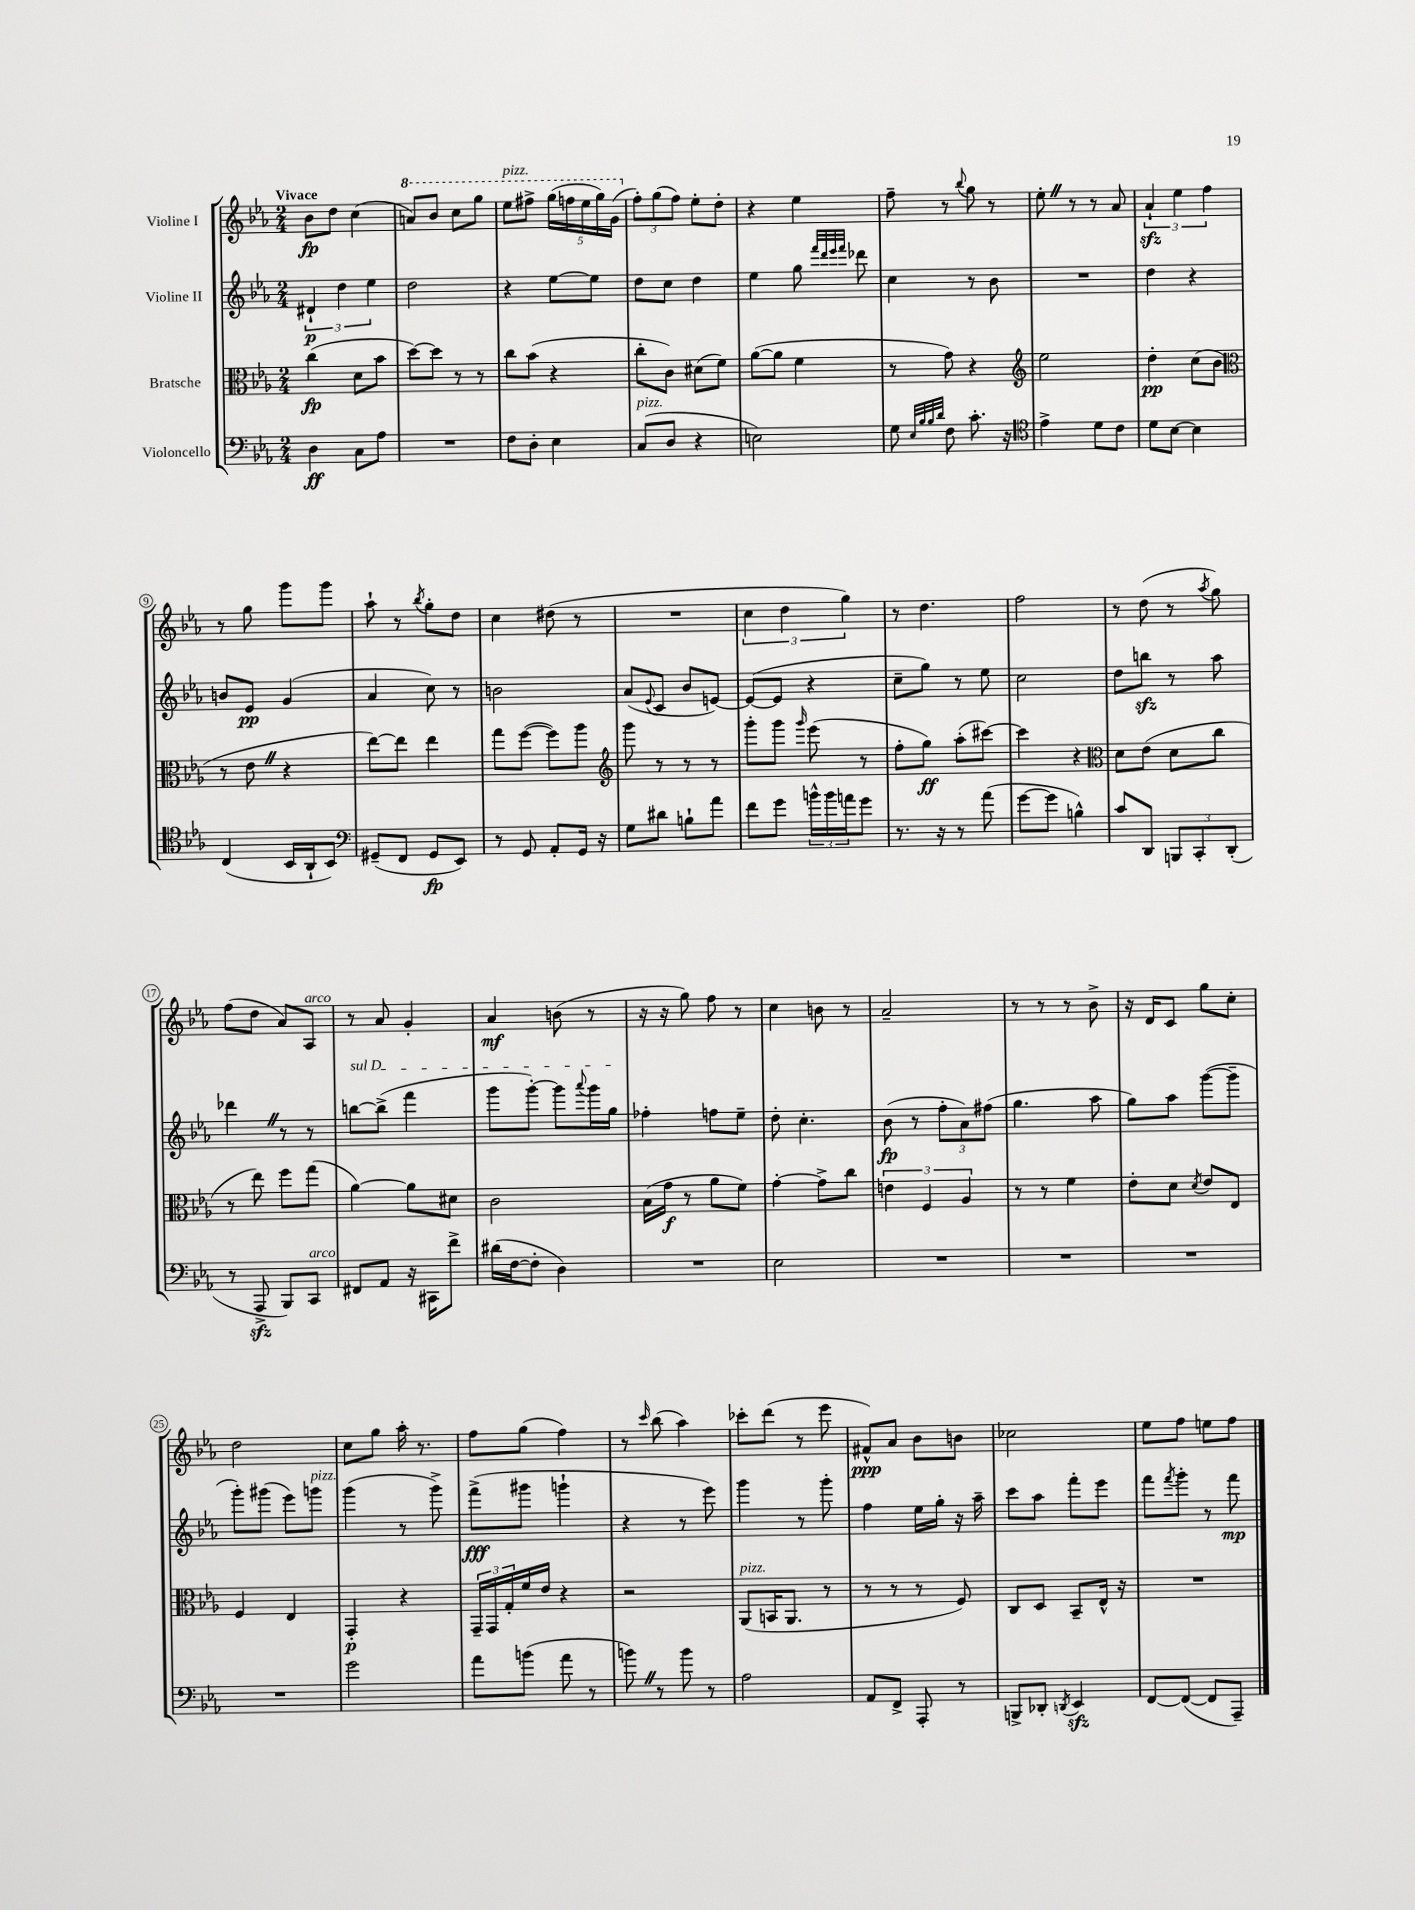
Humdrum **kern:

**kern	**kern	**kern	**kern
*staff4	*staff3	*staff2	*staff1
*clefF4	*clefC3	*clefG2	*clefG2
*k[b-e-a-]	*k[b-e-a-]	*k[b-e-a-]	*k[b-e-a-]
*M2/4	*M2/4	*M2/4	*M2/4
4D	(4cc	6d#`	8b-
.	.	.	8dd
.	.	6dd	.
8C	8d	.	(4cc
.	.	6ee-	.
8A-	8b-	.	.
=	=	=	=
2r	[8dd)	2dd	8aa)
.	8dd]	.	8bb-
.	8r	.	8ccc
.	8r	.	8ggg
=	=	=	=
8F	8cc	4r	8eee-
8D'	(8b-	.	8fff#^
4E-	4r	[8ee-	(20ggg
.	.	.	20fff
.	.	.	20eee-
.	.	8ee-]	.
.	.	.	20ggg)
.	.	.	(20gg
=	=	=	=
(8C	8cc'	8dd	12ff')
.	.	.	(12gg
8D	8c)	8cc	.
.	.	.	12ff)
4r	(8d#	4dd	8ee-'
.	8f)	.	8dd'
=	=	=	=
2E)	([8a-	4ee-	4r
.	8a-]	.	.
.	4f	8gg	4ee-
.	.	32qqfff	.
.	.	32qqddd	.
.	.	32qqeee-	.
.	.	32qqfff	.
.	.	8ddd-	.
=	=	=	=
8G	8r	4cc	8ff~
32qqE-	.	.	.
32qqB-	.	.	.
32qqB-	.	.	.
32qqd	.	.	.
8F	8g)	.	8r
.	.	.	8qqbb-
8.c'	4r	8r	8gg
.	.	8b-	8r
16r	.	.	.
=	=	=	=
*clefC4	*clefG2	*	*
4e-^	2ee-	2r	8ee-'
.	.	.	8r
8d	.	.	8r
8c	.	.	8a-
=	=	=	=
8d	4dd'	4dd	6a-`
[8B-	.	.	.
.	.	.	6ee-
4B-]	(8cc	4r	.
.	.	.	6ff
.	8b-	.	.
=	=	=	=
*	*clefC3	*	*
(4C	8r	8b	8r
.	8e-	8e-	8gg
16BB-	4r	(4g	8ggg
16AA-`	.	.	.
8BB-)	.	.	8ggg
=	=	=	=
*clefF4	*	*	*
(8GG#~	[8ee-)	4a-	8aa-`
8FF	8ee-]	.	8r
.	.	.	8qbb-
8GG#	4ee-	8cc)	8gg'
8EE-)	.	8r	8dd
=	=	=	=
8r	8gg	2b	4cc
8GG	([8ff	.	.
8AA-'	8ff])	.	(8dd#
16GG	8aa-	.	8r
16r	.	.	.
=	=	=	=
*	*clefG2	*	*
8G	8ggg	(8a-	2r
.	.	8qqe-	.
8d#	8r	8c	.
8B`	8r	8b-	.
8a-	8r	[8e)	.
=	=	=	=
8f	8ggg'	(8e_	6cc
8g	8ggg	8e]	.
.	.	.	6dd
.	16qqggg	.	.
24b^^	(8eee-	4r	.
24b	.	.	.
24a	.	.	6gg)
8g	8r	.	.
=	=	=	=
8.r	8ff'	8cc~	8r
.	8gg)	8gg)	4.dd
16r	.	.	.
8r	(8aa-'	8r	.
(8a-	[8ccc#)	8ee-	.
=	=	=	=
[8g	4ccc#]	2cc	2ff
8g]	.	.	.
4B^^)	4r	.	.
=	=	=	=
*	*clefC3	*	*
8c	8d	8dd	8r
8DD	(8e-	8bb	(8dd
12BBB	8d	8r	8r
12CC'	.	.	.
.	.	.	8qaa-
.	8cc	8aa-	8gg)
(12DD'	.	.	.
=	=	=	=
8r	8r	4ddd-	(8ff
8AAA-^	8ee-)	.	8dd
8BBB-)	8ff	8r	8a-)
8CC	(8gg	8r	8A-
=	=	=	=
8FF#	[4a-)	[8bb	8r
8AA-	.	(8bb^]	8a-
16r	8a-]	4fff	4g'
16CC#	.	.	.
8f^	8d#	.	.
=	=	=	=
(16d#	2c	8ggg	4a-
[16F	.	.	.
8F']	.	[8ggg')	.
4D)	.	8ggg]	(8b
.	.	8qqaaa-	.
.	.	16ggg	8r
.	.	16gg	.
=	=	=	=
2r	(16B-	4ff-'	16r
.	16g	.	16r
.	8r	.	8gg)
.	8a-	8ff	8ff
.	8f)	8ee-~	8r
=	=	=	=
2E-	[4g'	8dd'	4cc
.	.	4.cc'	.
.	8g^]	.	8b
.	8cc	.	8r
=	=	=	=
2r	6e	(8b-	2a-~
.	.	8r	.
.	6F	.	.
.	.	12ff'	.
.	6A-	12a-)	.
.	.	(12ff#	.
=	=	=	=
2r	8r	4.gg	8r
.	8r	.	8r
.	4f	.	8r
.	.	8aa-	8b-^
=	=	=	=
2r	8e-'	8gg)	16r
.	.	.	16d
.	8d	8aa-	8c
.	8qd	.	.
.	8e-	([8ggg	8gg
.	8E-	8ggg~]	8cc'
=	=	=	=
2r	4F	8ggg')	2dd
.	.	(8ggg#	.
.	4E-	8eee-)	.
.	.	8ggg	.
=	=	=	=
2g	4GG'	(4ggg	8cc
.	.	.	8gg
.	4r	8r	16aa-'
.	.	.	8.r
.	.	8ggg^)	.
=	=	=	=
8a-	24GG~	(8fff^	8ff
.	24GG	.	.
.	24G'	.	.
(8b	16f	8ggg#	(8gg
.	16e-	.	.
8a-	4r	4ggg`	4ff)
8r	.	.	.
=	=	=	=
8b)	2r	4r	8r
.	.	.	16qqccc
8r	.	.	(8bb-
8b	.	8r	4aa-)
8r	.	8eee-)	.
=	=	=	=
2A-	(8AA-	4ggg	8ccc-'
.	16BB	.	(8ddd
.	8.AA-	.	.
.	.	8r	8r
.	8r	8ggg'	8eee-
=	=	=	=
8AA-	8r	4ff	8f#^^)
8FF^	8r	.	8a-
8AAA-'	8r	16ee-	8b-
.	.	16gg'	.
8r	8F)	16r	8b
.	.	16aa-~	.
=	=	=	=
8BBB^	8C	8ccc	2cc-
8DD-'	8D	8aa-	.
8qDD	.	.	.
4EE-	8BB-~	8fff'	.
.	16E-^^	8eee-	.
.	16r	.	.
=	=	=	=
[8FF	2r	8fff	8ee-
.	.	8qfff	.
(8FF_	.	8ggg'	8ff
8FF]	.	8r	8ee
8AAA-~)	.	8fff	8ff
==	==	==	==
*-	*-	*-	*-
